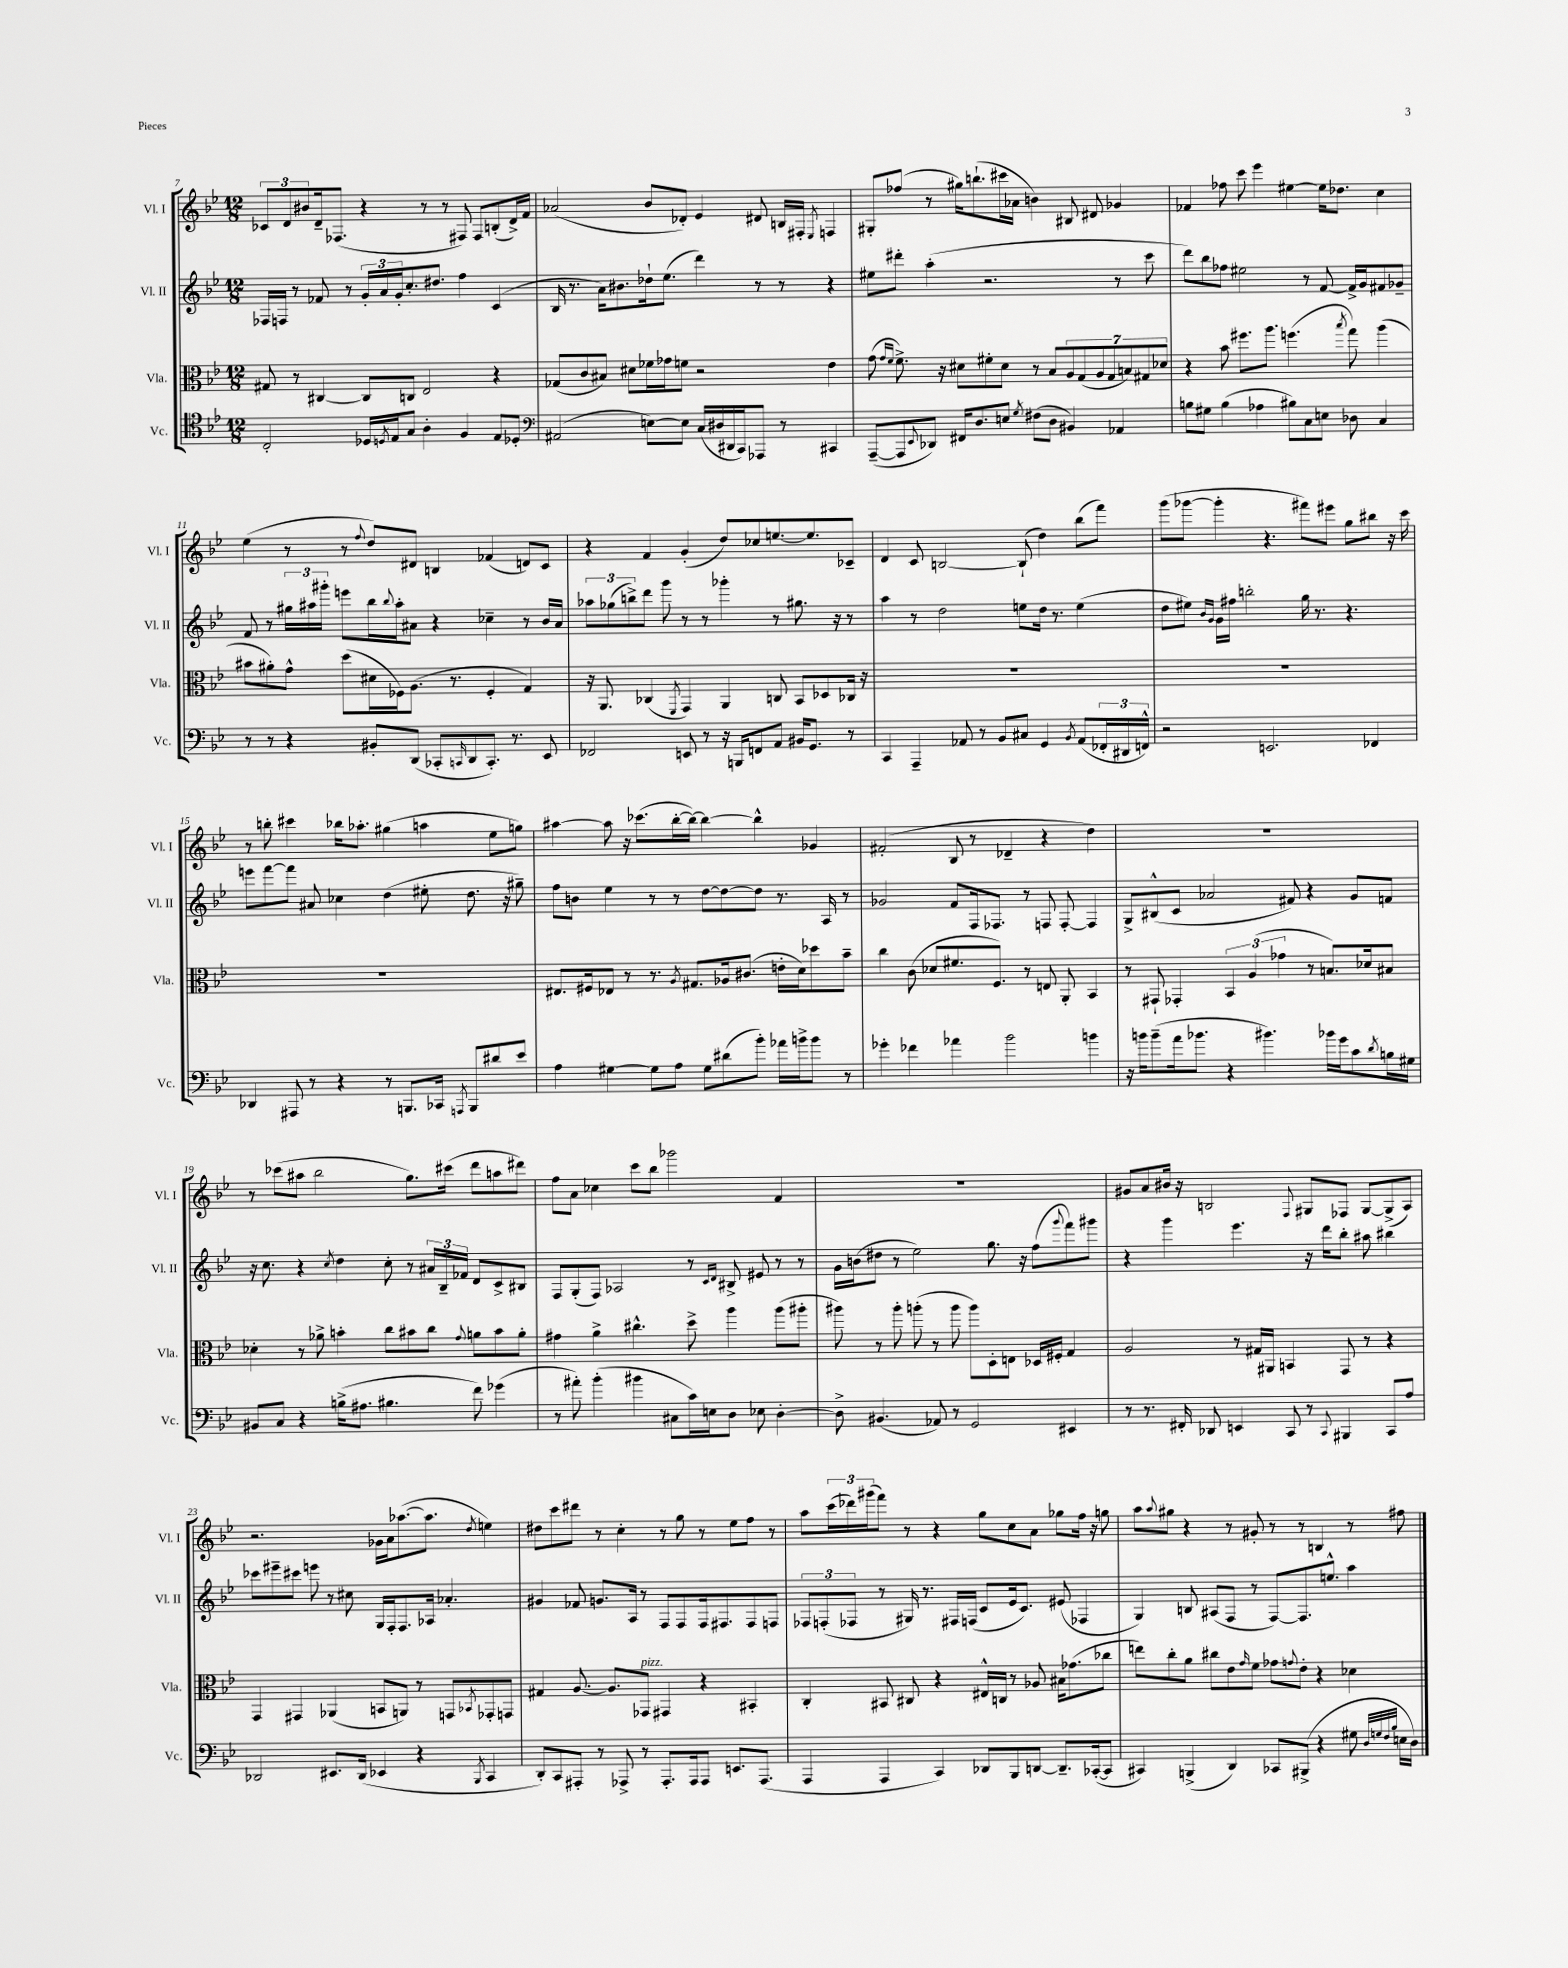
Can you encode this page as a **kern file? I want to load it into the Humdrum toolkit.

**kern	**kern	**kern	**kern
*part4	*part3	*part2	*part1
*staff4	*staff3	*staff2	*staff1
*I"Vc.	*I"Vla.	*I"Vl. II	*I"Vl. I
*I'Vc.	*I'Vla.	*I'Vl. II	*I'Vl. I
*clefC4	*clefC3	*clefG2	*clefG2
*k[b-e-]	*k[b-e-]	*k[b-e-]	*k[b-e-]
*M12/8	*M12/8	*M12/8	*M12/8
=7	=7	=7	=7
2C'/	8G#X/	16F-X/LL	12c-X/L
.	.	16Fn/JJ	.
.	.	.	12d/
.	8r	8r	.
.	.	.	12b#X/
.	[4C#X/	8f-X/	16d~/k
.	.	.	(8.F-X/J
.	.	8r	.
16D-X/LL	8C#/L]	24g'/LL	4r
.	.	24a/	.
8qDn/	.	.	.
16E-/J	.	.	.
.	.	24g'/J	.
8G/J	8Cn/J	8.cc'/	.
4A'\	2E-/	.	8r
.	.	8.dd#X/J	.
.	.	.	8r
4F/	.	4ff\	8F#X/)
.	.	.	8F#/L
8E-/L	4r	(4c/	(8Bn'/
8D-X'/J	.	.	16d^/L)
.	.	.	16f/JJ
=8	=8	=8	=8
*clefF4	*	*	*
(2AA#X/	(8G-X/L	16B-/	(2a-X/
.	.	8.r	.
.	8c/	.	.
.	8B#X/J)	16a\KL)	.
.	.	8.b#X\	.
.	8d#X\L	.	.
[8En\L)	16f-X\L	16dd-X`\k	8b-/L
.	16g-X\J	(8.ee-\J	.
8E\J]	8fn\J	.	8d-X'/J)
(16C/LL	2r	4ddd\)	4e-/
16D#X/	.	.	.
16DD#X/	.	.	.
16CC/J)	.	.	.
8AAA-X/J	.	8r	8d#X/
8r	.	8r	16Bn/LL
.	.	.	16F#X'/JJ
.	.	.	8qE-/
4CC#X/	4e-\	4r	4Fn/
=9	=9	=9	=9
([8AAA~/L	(8g\	8ee#X\L	8G#X'/L
.	16qqg/LL	.	.
.	16qqf/JJ	.	.
8AAA/]	8.f^\)	8ddd#X'\J	(8ff-X/J
8qqEE-/	.	.	.
8DD-X/J)	.	(4aa'\	8r
.	16r	.	.
16FF#X/KL	8d#X\L	.	16gg#X\KL)
8.D/	.	.	(8.bbn`\
.	8f#X'\	2.r	.
8En/J	8d#\J	.	16ccc#X\L
.	.	.	16a-X\JJ
8qG/	.	.	.
(8F#X\L	8r	.	4bn\)
8D\J	8B-/L	.	.
4BB#X/)	14A/	.	8B#X/
.	(14G/	.	.
.	.	.	8d#X/
.	14A/	.	.
.	14G/	.	.
4AA-X/	.	8r	4g-X/
.	14Bn/)	.	.
.	14G#X/	.	.
.	.	8ccc\	.
.	14d-X/J	.	.
=10	=10	=10	=10
8Bn\L	4r	8ddd\L)	4f-X/
8G#X\J	.	8bb-\	.
(4B\	8b-\	8ff-X\J	8ff-X\
.	8.ff#X\L	2ee#X\	8ccc\
4A-X\	.	.	4eee-\
.	8.aa\J	.	.
8B#X\L)	(4.ffn\	.	[4ee#X\
8C\	.	8r	.
8En\J	.	[8f/	16ee#\KL]
.	.	.	8.dd-X\J
.	8qbb-/	.	.
8D-X\	8gg\)	16f^/LL]	.
.	.	16g/J	.
4C/	(4aa\	8f#X/	4cc\
.	.	8g-X~/J	.
!!LO:LB:g=z
=11	=11	=11	=11
8r	8b#X\L	8f/	(4ee-\
8r	8a#X'\)	8r	.
4r	8g^^\J	24gg#X\LL	8r
.	.	24aa#X\	.
.	.	24ggg#X'\JJ	.
.	(8dd\L	8eeen\L	8r
.	.	.	8qqff/
8BB#X'/L	16d#X\L	16bb-\L	8dd/L)
.	.	8qqbb-/	.
.	16F-X\J)	16aa#'\J	.
(8DD/J	(8.A\J	8a#X\J	8d#X/J
8CC-X'/L	.	4r	4Bn/
.	8.r	.	.
16qqCCn/	.	.	.
8DD/	.	.	.
8.CC'/J)	4F-'/	4cc-X~\	(4f-X/
8.r	.	.	.
.	4G/)	8r	8dn/L)
8EE-/	.	16b-/LL	8c/J
.	.	16a#/JJ	.
=12	=12	=12	=12
2FF-X/	16r	12aa-X\L	4r
.	8.AA/	.	.
.	.	(12gg-X\	.
.	.	12bbn^\)	.
.	(4C-X/	8ddd\J	4f/
.	.	8ggg\	.
.	8qFF/	.	.
8EEn/	4GG/)	8r	(4g'/
8r	.	8r	.
16r	4AA/	4ggg-X'\	8dd/L)
16BBBn/KL	.	.	.
8FFn/	.	.	8cc-X/
8AA/J	8Cn/	8r	[8.een/
16BB#X/KL	8BB-/L	8.gg#X\	.
8.GG/J	.	.	8.ee/]
.	8D-X/	.	.
.	.	16r	.
8r	16C-X/Jk	8r	8c-X~/J
.	16r	.	.
=13	=13	=13	=13
4CC/	1.r	4aa\	4d/
4AAA~/	.	8r	8c/
.	.	2dd\	[2Bn/
8AA-X/	.	.	.
8r	.	.	.
8BB-/L	.	.	.
8C#X/J	.	8een\L	(8B`/]
4GG/	.	16dd\Jk	4dd\)
.	.	8.r	.
8qBB-/	.	.	.
(8AA-/L	.	(4ee\	(8bb-\L
24FF-X'/L	.	.	8fff\J)
24DD#X/	.	.	.
24FFn^^/JJ)	.	.	.
=14	=14	=14	=14
2r	1.r	8dd\L	(8ggg\L
.	.	8ee#X\J)	[8ggg-X\J
.	.	16qqb-/LL	.
.	.	16qqg/JJ	.
.	.	16g\LL	4ggg-'\]
.	.	16ff#X\JJ	.
.	.	2bbn'\	.
2.EEn/	.	.	4.r
.	.	16gg\	8fff#X\L)
.	.	8.r	.
.	.	.	8eee#X\J
.	.	4.r	8gg\L
4FF-X/	.	.	8bb#X\J
.	.	.	16r
.	.	.	16ccc\
!!LO:LB:g=z
=15	=15	=15	=15
4DD-X/	1.r	8eeen\L	8r
.	.	[8fff\	8bbn'\
8AAA#X/	.	8fff\J]	4ccc#X\
8r	.	8a#X/	.
4r	.	4cc-X\	16bb-X\KL
.	.	.	8.aa-X'\J
8r	.	(4dd\	(4gg#X\
8.BBBn/L	.	.	.
.	.	8ee#X'\	4aan\
16CC-X/Jk	.	.	.
8qAAAn/	.	.	.
8BBB/L	.	8.dd\	.
8d#X/	.	.	8ee-\L
.	.	16r	.
8e-/J	.	8gg#X~\)	8ggn\J)
=16	=16	=16	=16
4A\	8.E#X/L	8ff\L	[4aa#X\
.	.	8bn\J	.
.	16F#X/k	.	.
[4G#X\	8E-X/J	4ee-\	8aa#\]
.	8r	.	16r
.	.	.	(8.ccc-X\L
8G#\L]	8.r	8r	.
8A\J	.	8r	[16bb-'\L
.	8qA/	.	.
.	8.G#X/L	.	16bb-\JJ_)
8G#\L	.	[8dd\L	4bb-\_
(8d#X\	16A-X/k	8dd\_	.
.	(8.c#X/J	.	.
8b-'\J)	.	8dd\J]	4bb-^^\]
16a-X\LL	16en'\LL	8.r	.
16bn^\J	16d\J)	.	.
8b\J	8dd-X\	.	4g-X/
.	.	16A/	.
8r	8b-~\J	8r	.
=17	=17	=17	=17
4g-X'\	4cc\	2g-X/	(2f#X'/
4f-X\	(8c\	.	.
.	8d-X/L	.	.
4a-X\	8.f#X/	8f/L	8B-/
.	.	16F/k	8r
.	8.F/J)	8.F-X/J	.
2b-\	.	.	4d-X~/
.	8r	8r	.
.	8En/	8Fn/	4r
.	8AA'/	[8F'/	.
4bn\	4BB-/	4F/]	4dd\)
=18	=18	=18	=18
16r	8r	8G^/L	1.r
16bn\KL	.	.	.
(8b~\	8GG#X`/	(8B#X^^/	.
16a\k	4GG-X'/	8c/J	.
8.b-X\J	.	.	.
.	.	2a-X/	.
4r	6BB-/	.	.
.	(6A/	.	.
4.b#X\)	.	.	.
.	6g-X\	.	.
.	.	8f#X/)	.
.	8r	4r	.
16b-X\LL	8.Bn/L)	.	.
16g\J	.	.	.
8c\	.	8g/L	.
.	16d-X/k	.	.
8qd/	.	.	.
16Bn\L	8B#X/J	8fn/J	.
16G#X\JJ	.	.	.
!!LO:LB:g=z
=19	=19	=19	=19
8BB#X/L	4d-X'\	16r	8r
.	.	8.cc\	.
8C/J	.	.	(8ccc-X\L
4r	8r	4r	8aa#X\J
.	8a-X^\	.	2bb-\
.	.	8qcc/	.
(16Bn^\KL	4bn'\	4dd\	.
8.A#X\J	.	.	.
4.B#X\	8cc\L	8cc'\	.
.	8b#X\	8r	8.gg\L)
.	8cc\J	24a#X/LL	.
.	.	24B-~/	.
.	.	.	(16ccc#X\Jk
.	.	24f-X/JJ	.
.	8qqg/	.	.
8f\)	8an\L	8d/L	8ddd\L
(4g-X\	8b#\	8c^/	8aan\
.	8a'\J	8B#X/J	8ddd#X\J)
=20	=20	=20	=20
8r	4g#X\	8F/L	8ff\L
8a#X'\)	.	(8G'/	8a\J
(4b-'\	4a^\	8F/J)	4cc-X\
.	.	2A-X/	.
4b#X\	4.cc#X^^\	.	8ccc\L
.	.	.	8bb-\J
8C#X\L	.	.	2ggg-X\
16c\L)	8dd^\	8r	.
16En\J	.	.	.
.	.	16qqc/LL	.
.	.	16qqd/JJ	.
8D\J	4aa\	8B#X^/	.
8E-X\	.	8e#X/	.
[4D'\	(8aa\L	8r	4f/
.	8aa#X'\J	8r	.
=21	=21	=21	=21
8D^\]	8aa#X\)	16g\LL	1.r
.	.	(16bn\J	.
(4.BB#X/	8r	8dd#X\J	.
.	8aa#'\	8r	.
.	(8aan'\	2ee-\)	.
8AA-X/)	8r	.	.
8r	8aa\	.	.
2GG/	8aa\L)	.	.
.	8D'\	8.gg\	.
.	8En\J	.	.
.	.	16r	.
.	16D-X/LL	(8ff\L	.
.	16F#X'/JJ	.	.
.	.	8qqggg/	.
4EE#X/	4G/	8fff\)	.
.	.	8ggg#X\J	.
=22	=22	=22	=22
8r	2A/	4r	8g#X/L
8.r	.	.	8a/
.	.	4ggg\	16b#X/Jk
16FF#X'/	.	.	16r
8DD-X/	.	.	2Bn/
4EEn/	8r	4.eee-\	.
.	16G#X/LL	.	.
.	16AA#X/JJ	.	.
8CC/	4BBn/	.	.
.	.	.	8qqF/
8r	.	16r	8G#X/L
.	.	16ddd\KL	.
8qqCC/	.	.	.
4BBB#X/	8GG/	8bb-'\J	8F-X/J
.	8r	8aa#X\	[8G#/L
8CC/L	4r	4bb#X\	(8G#^/]
8A/J	.	.	8A/J)
!!LO:LB:g=z
=23	=23	=23	=23
2DD-X/	4GG/	8ccc-X\L	2.r
.	.	8eee#X~\	.
.	4GG#X/	8ccc#X\J	.
.	.	8eeen\	.
8.EE#X/L	(4AA-X/	8r	.
.	.	8cc#X\	.
(16DD-/Jk	.	.	.
4EE-X/	8BBn/L	16G/LL	16g-X\LL
.	.	16F'/J	16a\J
.	8AAn/J)	8.F/	([8.aa-X\
4r	8r	.	.
.	.	16A-X/Jk	8.aa-\J]
.	8GGn/L	4.a-X'/	.
8qBBB-/	8qBB-X/	.	8qdd/
4CC/	8GG-X'/	.	4een\)
.	8GGn/J	.	.
=24	=24	=24	=24
8DD'/L)	4G#X/	4g#X/	8dd#X\L
8CC/	.	.	8ccc\
8AAA#X'/J	[8.A/	8f-X/	8ddd#X\J
8r	.	8.gn/L	8r
.	8.A/L]	.	.
8AAA-X^/	.	.	4cc'\
.	.	16A/Jk	.
!	!LO:TX:a:i:t=pizz.	!	!
8r	8GG-X/J	8r	.
8.AAA-'/L	4GG#X/	8F/L	8r
.	.	8F/	8gg\
16AAA-/k	.	.	.
8AAA-/J	4r	16F/k	8r
.	.	8.F#X/	.
8.EEn/L	.	.	8ee-\L
.	4BB#X'/	8F#/	8ff\J
(8.AAA-/J	.	.	.
.	.	8Fn/J	8r
=25	=25	=25	=25
4AAA/	4C'/	12F-X/L	8aa\L
.	.	(12Fn'/	.
.	.	.	(24ccc\L
.	.	12F-X/J	24ddd-X\)
.	.	.	(24ggg#X\J
4AAA/	8BB#X/	8r	8fff\J)
.	8C#X/	16G#X/)	8r
.	.	8.r	.
4CC/)	4r	.	4r
.	.	16F#X/LL	.
.	.	(16Fn/JJ	.
8DD-X/L	16E#X^^/LL	8c/L	8gg\L
.	16Cn/JJ	.	.
8BBB-/	8r	16e-/k	8cc\
.	.	8.c/J)	.
[8DDn/J	8A-X/	.	8a\J
8.DD~/L]	16B#X\KL	(8e#X/	8gg-X\L
.	(8.g-X\	.	.
.	.	4F-X/	16ff\Jk
([16CC-X'/k	.	.	16r
8CC-/J]	8cc-X\J	.	8ggn\
=26	=26	=26	=26
4CC#X/)	8een\L)	4G/)	8aa\L
.	.	.	8qqaa/
.	8cc'\	.	8gg#X\J
(4BBBn^/	8a\J	8Bn/	4r
.	8cc#X\L	(8A#X/L	.
4DD/)	8e-\	8F/J	8r
.	16qqg/	.	.
.	8f\J	8r	8g#X'/
8CC-X/L	8g-X\L	[8F/L)	8r
.	8qqgn/	.	.
(8BBB#X^/J	8e-'\J	8.F/]	8r
4r	4r	.	4Bn/
.	.	8.een^^/J	.
8G#X\	4d-X\	4aa\	8r
32qqD/LLL	.	.	.
32qqGn/	.	.	.
32qqF/	.	.	.
32qqB-/JJJ	.	.	.
16En\LL	.	.	8ff#X\
16D\JJ)	.	.	.
==	==	==	==
*-	*-	*-	*-
